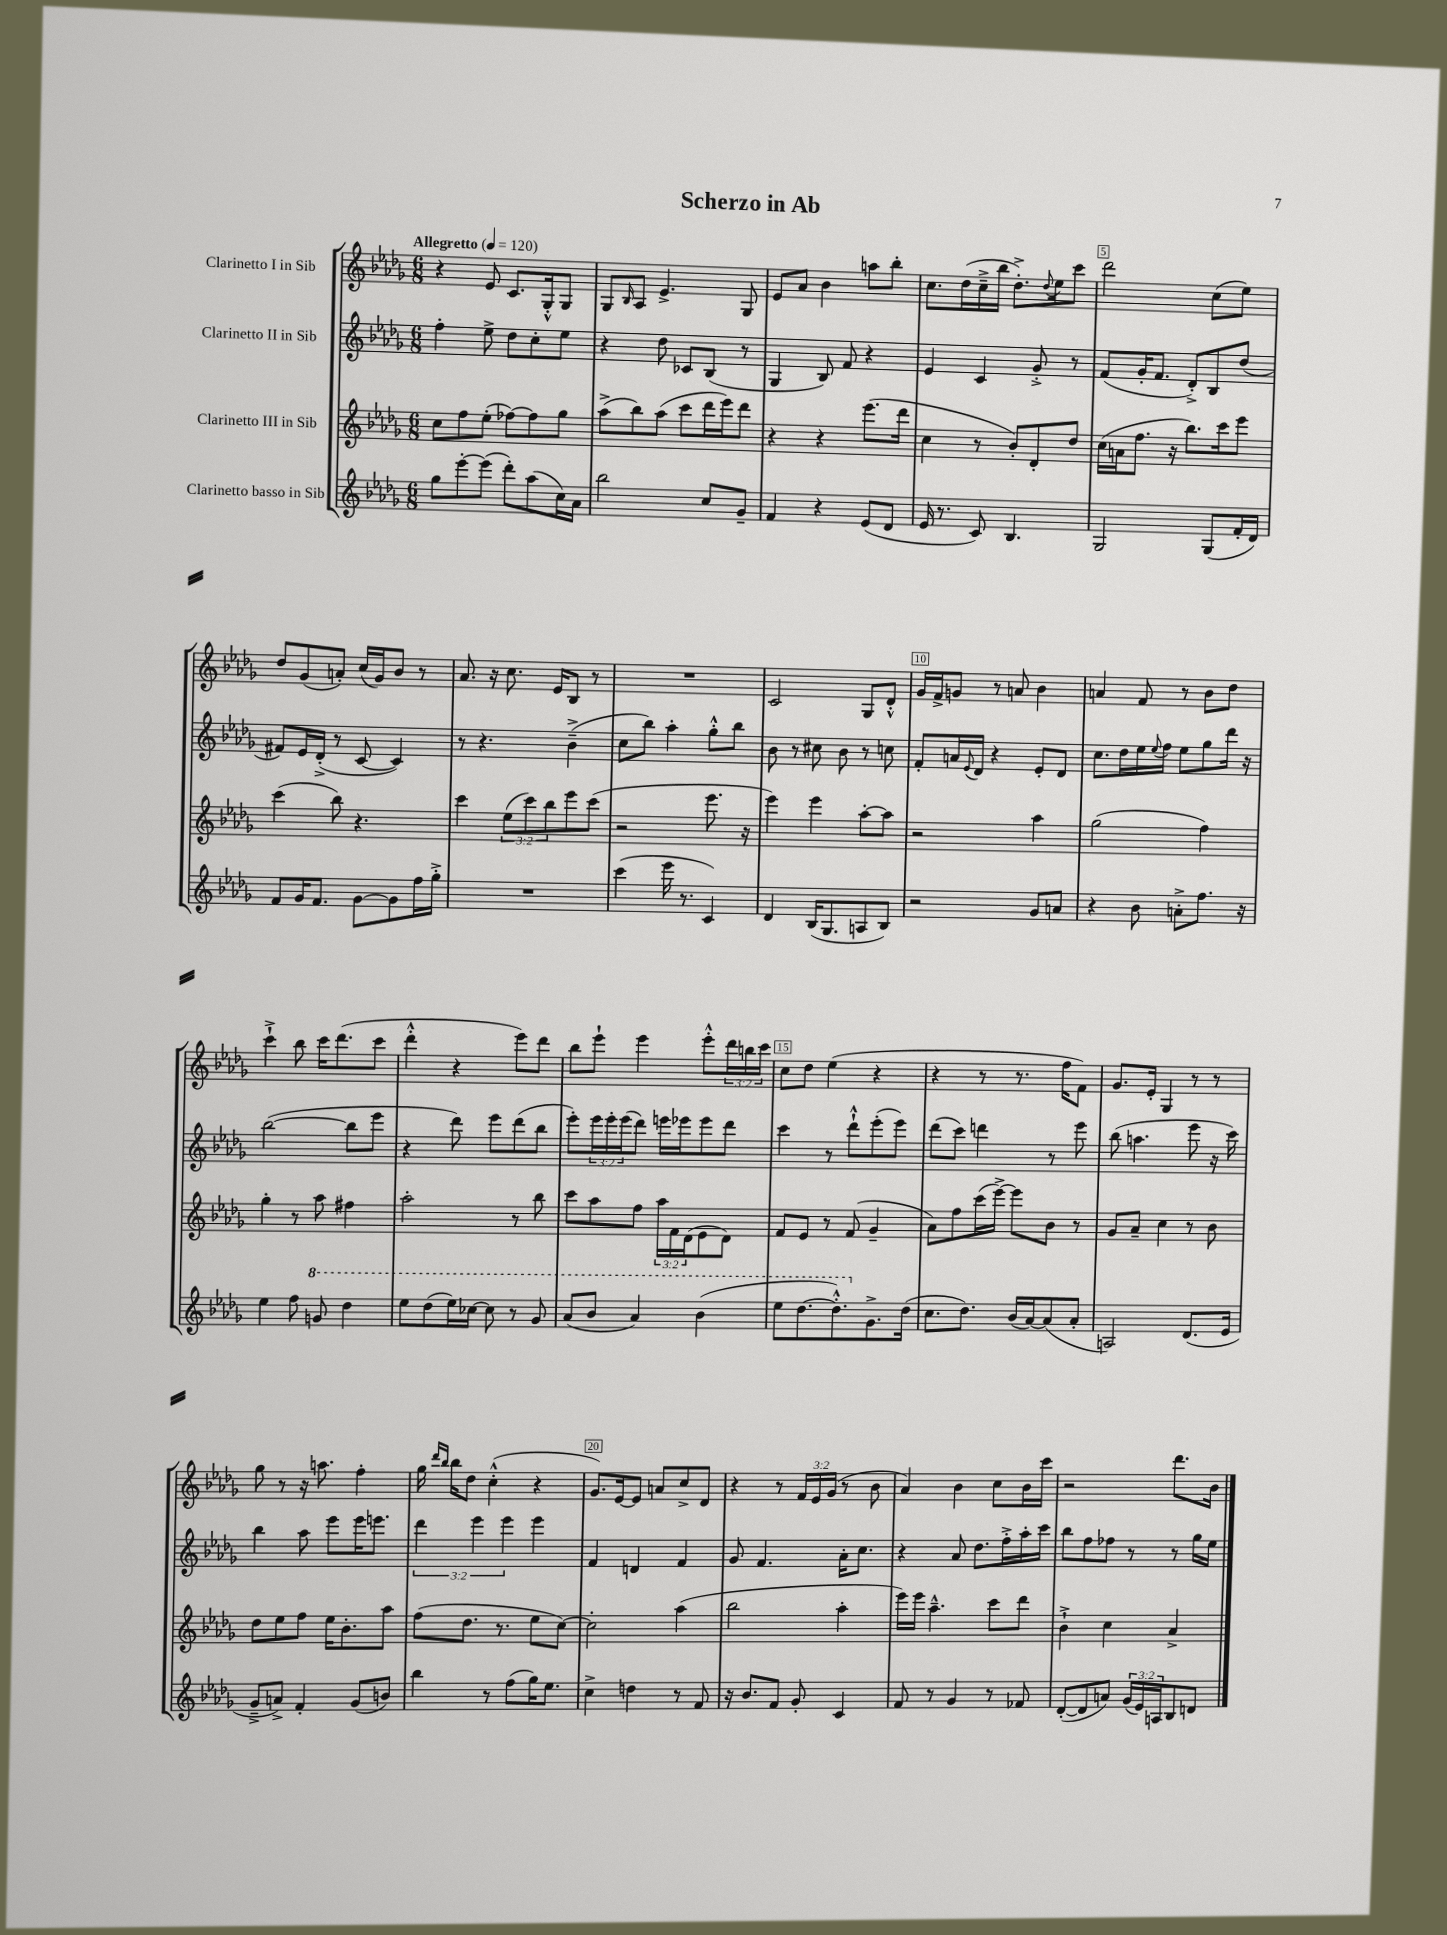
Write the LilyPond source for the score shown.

\header { title = "Scherzo in Ab" }
<<
\new StaffGroup <<
\new Staff = "s0" \with { instrumentName = "Clarinetto I in Sib" } {
    \clef treble \key des \major \numericTimeSignature \time 6/8 \override Staff.TupletNumber.text = #tuplet-number::calc-fraction-text \tempo "Allegretto" 4 = 120
    r4 ees'8 c'8. ges16-.-^ ges8 |
    ges8 \grace { bes16 } aes8 ees'4.-> ges8 |
    ees'8 aes'8 bes'4 a''8 bes''8-. |
    c''8. des''16( c''16---> bes''16 des''8.-.->) \appoggiatura { des''8 } ees''16 c'''8 |
    des'''2 c''8( ees''8) |
    des''8 ges'8( a'8-.) c''16( ges'16) bes'8 r8 |
    aes'8. r16 c''8. ees'16 bes8 r8 |
    R2. |
    c'2 ges8 des'8-.-^ |
    ges'16 f'16-> g'8 r8 a'8 bes'4 |
    a'4 f'8 r8 bes'8 des''8 |
    c'''4-!-> bes''8 c'''16 des'''8.( c'''8 |
    des'''4-.-^ r4 ees'''8) des'''8 |
    bes''8 ees'''8-! ees'''4 ees'''8-.-^ \tuplet 3/2 { des'''16 b''16 c'''16 } |
    c''8 des''8 ees''4( r4 |
    r4 r8 r8. f''16 f'8) |
    ges'8. ees'16-. ges4 r8 r8 |
    ges''8 r8 r16 a''8. f''4-. |
    ges''16 \grace { des'''16 bes''16 } bes''16 des''8 c''4-.-^( r4 |
    ges'8.) ees'16~ ees'8 a'8 c''8-> des'8 |
    r4 r8 \tuplet 3/2 { f'16 ees'16 ges'16( } r8 bes'8 |
    aes'4) bes'4 c''8 bes'16 c'''16 |
    r2 des'''8. bes'16 \bar "|." |
}
\new Staff = "s1" \with { instrumentName = "Clarinetto II in Sib" } {
    \clef treble \key des \major \numericTimeSignature \time 6/8 \override Staff.TupletNumber.text = #tuplet-number::calc-fraction-text
    f''4-. ees''8-> des''8 c''8-. ees''8 |
    r4 des''8 ces'8 bes8( r8 |
    ges4 bes8) f'8 r4 |
    ees'4 c'4 ges'8-.-> r8 |
    f'8( ges'16-. f'8. des'8-.->) bes8 des''8( |
    fis'8) ees'16 des'16-.->( r8 c'8~ c'4) |
    r8 r4. bes'4--->( |
    c''8 bes''8) aes''4-. ges''8-.-^ bes''8 |
    bes'8 r8 cis''8 bes'8 r8 c''8 |
    f'8-. a'16 \appoggiatura { ees'8 } des'16 r4 ees'8-. des'8 |
    c''8. des''16 ees''16 \appoggiatura { ees''8 } f''16 ees''8 ges''8 des'''16 r16 |
    bes''2~( bes''8 ees'''8 |
    r4 des'''8) ees'''8 des'''8( bes''8 |
    ees'''8-.) \tuplet 3/2 { ees'''16 ees'''16-. ees'''16( } des'''8) e'''16 ees'''16 ees'''8 des'''8 |
    c'''4 r8 des'''8-!-^ ees'''8-.( ees'''8) |
    des'''8( c'''8) d'''4 r8 ees'''8 |
    bes''8( a''4. ees'''8 r16 c'''16) |
    bes''4 aes''8 ees'''8 ees'''16 e'''8. |
    \tuplet 3/2 { des'''4 ees'''4 ees'''4 } ees'''4 |
    f'4 d'4 f'4 |
    ges'8 f'4. aes'16-. c''8. |
    r4 aes'8 des''8. f''16-.-> aes''16-. c'''16 |
    bes''8 f''8 fes''8 r8 r8 ges''16 ees''16 \bar "|." |
}
\new Staff = "s2" \with { instrumentName = "Clarinetto III in Sib" } {
    \clef treble \key des \major \numericTimeSignature \time 6/8 \override Staff.TupletNumber.text = #tuplet-number::calc-fraction-text
    c''8 f''8 ees''8-.( fes''8~) fes''8 ges''8 |
    aes''8->( bes''8) aes''8( c'''8 des'''16 ees'''16) des'''8 |
    r4 r4 ees'''8.( des'''16 |
    c''4 r8 bes'8-.) des'8-. des''8 |
    c''16( a'16 f''8. r16 bes''8.) c'''16 ees'''8 |
    c'''4( bes''8) r4. |
    c'''4 \tuplet 3/2 { ees''8( c'''8) bes''8 } ees'''8 c'''8( |
    r2 ees'''8. r16 |
    ees'''4) ees'''4 aes''8~-. aes''8 |
    r2 aes''4 |
    ges''2( f''4) |
    ges''4-. r8 aes''8 fis''4 |
    aes''2-. r8 bes''8 |
    c'''8 aes''8 f''8 \tuplet 3/2 { aes''16 f'16 des'16( } ees'8 des'8) |
    f'8 ees'8 r8 f'8( ges'4-- |
    aes'8) f''8 c'''16( ees'''16~->) ees'''8 bes'8 r8 |
    ges'8 aes'8-- c''4 r8 bes'8 |
    des''8 ees''8 f''8 ees''16 bes'8.-. aes''8 |
    f''8( des''8. r8. ees''8 c''8~) |
    c''2-. aes''4( |
    bes''2 aes''4-. |
    ees'''16) ees'''16 aes''4.---^ c'''8 des'''8 |
    bes'4-!-> c''4 aes'4-> \bar "|." |
}
\new Staff = "s3" \with { instrumentName = "Clarinetto basso in Sib" } {
    \clef treble \key des \major \numericTimeSignature \time 6/8 \override Staff.TupletNumber.text = #tuplet-number::calc-fraction-text
    ges''8 ees'''8~-. ees'''8( des'''8-.) aes''8( c''16) aes'16 |
    bes''2 c''8 ges'8-- |
    f'4 r4 ees'8( des'8 |
    ees'16 r8. c'8) bes4. |
    ges2 ges8( f'16-. des'16) |
    f'8 ges'16 f'8. ges'8~ ges'8 f''16 ges''16-.-> |
    R2. |
    c'''4( ees'''16 r8. c'4) |
    des'4 bes16( ges8. a8 bes8) |
    r2 ges'8 a'8 |
    r4 bes'8 a'8-.-> f''8. r16 |
    ees''4 f''8 \ottava #1 g''8 des'''4 |
    ees'''8 des'''8( ees'''16) ces'''16~ ces'''8 r8 ges''8 |
    aes''8( bes''8 aes''4) bes''4( |
    ees'''8 des'''8.~ des'''8.-.-^) \ottava #0 ges'8.-> des''16( |
    c''8. des''8.) bes'16( aes'16~) aes'8( aes'8-. |
    a2) des'8.( ees'16 |
    ges'8---> a'8->) f'4-. ges'8( b'8) |
    bes''4 r8 f''8( ges''16) ees''8. |
    c''4-> d''4 r8 f'8 |
    r16 bes'8. f'8 ges'8-. c'4 |
    f'8 r8 ges'4 r8 fes'8 |
    des'8~-.( des'8 a'8) \tuplet 3/2 { ges'16( ees'16) a16 } bes8 d'8 \bar "|." |
}
>>
>>
\layout { \context { \Score \override BarNumber.break-visibility = ##(#f #t #t) barNumberVisibility = #(every-nth-bar-number-visible 5) \override BarNumber.stencil = #(make-stencil-boxer 0.1 0.3 ly:text-interface::print) } }
